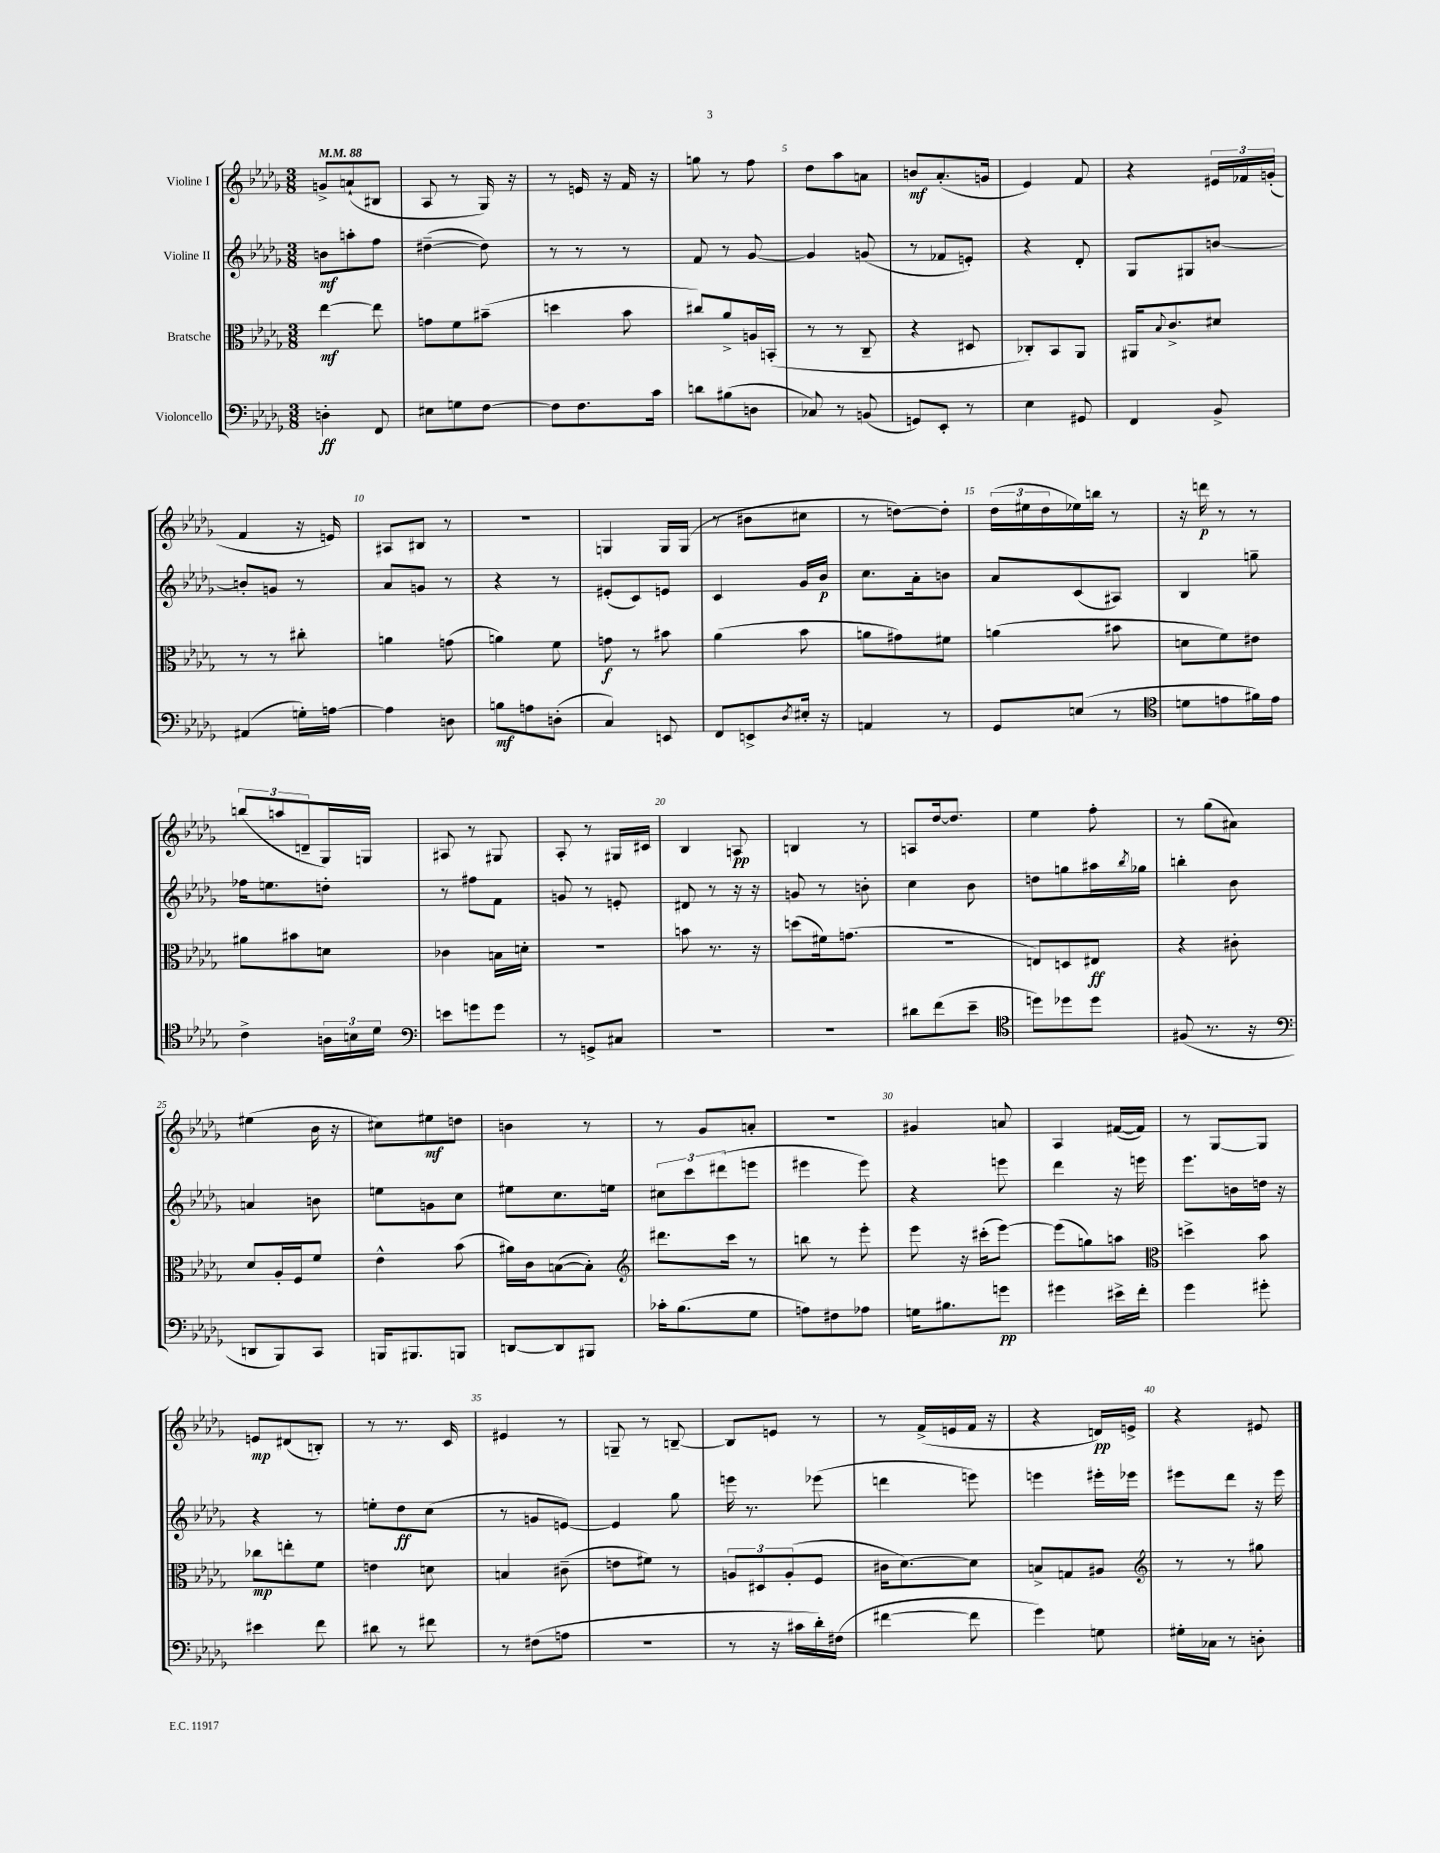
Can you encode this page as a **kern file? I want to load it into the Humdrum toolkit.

**kern	**dynam	**kern	**dynam	**kern	**dynam	**kern	**dynam
*part4	*part4	*part3	*part3	*part2	*part2	*part1	*part1
*staff4	*staff4	*staff3	*staff3	*staff2	*staff2	*staff1	*staff1
*I"Violoncello	*	*I"Bratsche	*	*I"Violine II	*	*I"Violine I	*
*clefF4	*	*clefC3	*	*clefG2	*	*clefG2	*
*k[b-e-a-d-g-]	*	*k[b-e-a-d-g-]	*	*k[b-e-a-d-g-]	*	*k[b-e-a-d-g-]	*
*M3/8	*	*M3/8	*	*M3/8	*	*M3/8	*
*MM88	*	*MM88	*	*MM88	*	*MM88	*
=1	=1	=1	=1	=1	=1	=1	=1
4Dn'\	ff	[4ee-\	mf	8bn\L	mf	8gn^/L	.
.	.	.	.	8aan'\	.	(8an`/	.
8FF/	.	8ee-\]	.	8ff\J	.	8B#X/J	.
=2	=2	=2	=2	=2	=2	=2	=2
8E#X\L	.	8gn\L	.	([4dd#X~\	.	8A-/	.
8Gn\	.	8f\	.	.	.	8r	.
[8F\J	.	(8b#X~\J	.	8dd#\])	.	16G-/)	.
.	.	.	.	.	.	16r	.
=3	=3	=3	=3	=3	=3	=3	=3
8F\L]	.	4ddn\	.	8r	.	8r	.
8.F\	.	.	.	8r	.	16en/	.
.	.	.	.	.	.	16r	.
.	.	8b-\	.	8r	.	16f/	.
16c\Jk	.	.	.	.	.	16r	.
=4	=4	=4	=4	=4	=4	=4	=4
8dn\L	.	8cc#X/L)	.	8f/	.	8ggn\	.
(8B#X\	.	8a-^/	.	8r	.	8r	.
8Dn\J	.	16An/L	.	[8g-/	.	8ff\	.
.	.	(16BBn'/JJ	.	.	.	.	.
=5	=5	=5	=5	=5	=5	=5	=5
8C-X/)	.	8r	.	4g-/]	.	8dd-\L	.
8r	.	8r	.	.	.	8aa-\	.
(8BBn/	.	8C~/	.	(8gn/	.	8an\J	.
=6	=6	=6	=6	=6	=6	=6	=6
8GGn/L)	.	4r	.	8r	.	8bn/L	mf
8EE-'/J	.	.	.	8f-X/L	.	(8.a-'/	.
8r	.	8D#X/	.	8en'/J)	.	.	.
.	.	.	.	.	.	16gn/Jk	.
=7	=7	=7	=7	=7	=7	=7	=7
4E-\	.	8C-X'/L)	.	4r	.	4e-/)	.
.	.	8BB-/	.	.	.	.	.
8GG#X/	.	8AA-/J	.	8d-'/	.	8f/	.
=8	=8	=8	=8	=8	=8	=8	=8
4FF/	.	16AA#X/KL	.	8G-/L	.	4r	.
.	.	8qqB-/	.	.	.	.	.
.	.	8.c^/	.	.	.	.	.
.	.	.	.	8G#X/	.	.	.
8BB-^/	.	8d#X/J	.	[8bn/J	.	24e#X/LL	.
.	.	.	.	.	.	24f-X/	.
.	.	.	.	.	.	(24gn'/JJ	.
!!LO:LB:g=z
=9	=9	=9	=9	=9	=9	=9	=9
(4AA#X/	.	8r	.	8bn'/L]	.	4f/	.
.	.	8r	.	8gn/J	.	.	.
16Gn'\LL)	.	8cc#X'\	.	8r	.	16r	.
[16An\JJ	.	.	.	.	.	16en/)	.
=10	=10	=10	=10	=10	=10	=10	=10
4A\]	.	4an\	.	8a-/L	.	8A#X/L	.
.	.	.	.	8gn/J	.	8B#X/J	.
8Dn\	.	(8gn\	.	8r	.	8r	.
=11	=11	=11	=11	=11	=11	=11	=11
8Bn\L	mf	4an\)	.	4r	.	4.r	.
8An\	.	.	.	.	.	.	.
(8Dn'\J	.	8f\	.	8r	.	.	.
=12	=12	=12	=12	=12	=12	=12	=12
4C/)	.	8gn\	f	(8e#X'/L	.	4Gn/	.
.	.	8r	.	8c/)	.	.	.
8EEn/	.	8b#X\	.	8en/J	.	16G/LL	.
.	.	.	.	.	.	(16G/JJ	.
=13	=13	=13	=13	=13	=13	=13	=13
8FF/L	.	(4a-\	.	4c/	.	8r	.
8EEn^/	.	.	.	.	.	8b#X\L	.
8qD-/	.	.	.	.	.	.	.
16E#X'/Jk	.	8b-\	.	16g-/LL	.	8cc#X\J	.
16r	.	.	.	16b-/JJ	p	.	.
=14	=14	=14	=14	=14	=14	=14	=14
4AAn/	.	8an\L	.	8.cc\L	.	8r	.
.	.	8g#X\)	.	.	.	[8ddn\L)	.
.	.	.	.	16a-'\k	.	.	.
8r	.	8f#X\J	.	8bn\J	.	8dd'\J]	.
=15	=15	=15	=15	=15	=15	=15	=15
8GG-/L	.	(4an\	.	8a-/L	.	(24dd-\LL	.
.	.	.	.	.	.	24ee#X\	.
.	.	.	.	.	.	24dd-\	.
(8En/J	.	.	.	(8c/	.	16ee-X\)	.
.	.	.	.	.	.	16bbn\JJ	.
8r	.	8b#X\	.	8A#X/J)	.	8r	.
=16	=16	=16	=16	=16	=16	=16	=16
*clefC4	*	*	*	*	*	*	*
8dn\L	.	8dn\L	.	4B-/	.	16r	.
.	.	.	.	.	.	16dddn\	p
8en\	.	8f\)	.	.	.	8r	.
16f#X\L)	.	8e#X\J	.	8ggn~\	.	8r	.
16e\JJ	.	.	.	.	.	.	.
!!LO:LB:g=z
=17	=17	=17	=17	=17	=17	=17	=17
4c^\	.	8a#X\L	.	16ff-X\KL	.	(12bbn/L	.
.	.	.	.	8.een\	.	.	.
.	.	.	.	.	.	12aan/	.
.	.	8b#X\	.	.	.	.	.
.	.	.	.	.	.	12dn~/	.
24An\LL	.	8dn\J	.	8ddn'\J	.	16G-/L)	.
24Bn\	.	.	.	.	.	.	.
.	.	.	.	.	.	16Gn/JJ	.
24d-\JJ	.	.	.	.	.	.	.
=18	=18	=18	=18	=18	=18	=18	=18
*clefF4	*	*	*	*	*	*	*
8en\L	.	4c-X\	.	8r	.	8A#X/	.
8gn\	.	.	.	8ff#X\L	.	8r	.
8g\J	.	16Bn\LL	.	8f\J	.	8G#X/	.
.	.	16dn'\JJ	.	.	.	.	.
=19	=19	=19	=19	=19	=19	=19	=19
8r	.	4.r	.	8gn/	.	8A-'/	.
8GGn^/L	.	.	.	8r	.	8r	.
8C#X/J	.	.	.	8en'/	.	16G#X/LL	.
.	.	.	.	.	.	16c#X/JJ	.
=20	=20	=20	=20	=20	=20	=20	=20
4.r	.	8bn\	.	8d#X/	.	4B-/	.
.	.	8.r	.	8r	.	.	.
.	.	.	.	16r	.	8An/	pp
.	.	16r	.	16r	.	.	.
=21	=21	=21	=21	=21	=21	=21	=21
4.r	.	(8ddn\L	.	8gn/	.	4Bn/	.
.	.	16f#X\k)	.	8r	.	.	.
.	.	(8.gn\J	.	.	.	.	.
.	.	.	.	8bn'\	.	8r	.
=22	=22	=22	=22	=22	=22	=22	=22
8d#X\L	.	4.r	.	4cc\	.	8An/L	.
(8f\	.	.	.	.	.	[16dd-/k	.
.	.	.	.	.	.	8.dd-/J]	.
8e-~\J	.	.	.	8b-\	.	.	.
=23	=23	=23	=23	=23	=23	=23	=23
*clefC4	*	*	*	*	*	*	*
8ddn\L)	.	8En/L)	.	8ddn\L	.	4ee-\	.
8dd-X\	.	8Dn/	.	8ggn\	.	.	.
8dd-\J	.	8E#X/J	ff	16aa#X\L	.	8ff'\	.
.	.	.	.	8qbb-/	.	.	.
.	.	.	.	16gg-X\JJ	.	.	.
=24	=24	=24	=24	=24	=24	=24	=24
(8F#X/	.	4r	.	4bbn'\	.	8r	.
8.r	.	.	.	.	.	(8gg-\L	.
.	.	8c#X'\	.	8b-\	.	8a#X\J)	.
16r	.	.	.	.	.	.	.
!!LO:LB:g=z
=25	=25	=25	=25	=25	=25	=25	=25
*clefF4	*	*	*	*	*	*	*
8DDn/L	.	8d-/L	.	4an/	.	(4ee#X\	.
8BBB-/)	.	16A-'/L	.	.	.	.	.
.	.	16F/J	.	.	.	.	.
8CC/J	.	8f/J	.	8bn\	.	16b-\	.
.	.	.	.	.	.	16r	.
=26	=26	=26	=26	=26	=26	=26	=26
16BBBn/KL	.	4e-^^\	.	8een\L	.	8cc#X\L)	.
8.BBB#X/	.	.	.	.	.	.	.
.	.	.	.	8gn\	.	8ee#X\	mf
8BBBn/J	.	(8b-\	.	8cc\J	.	8ddn\J	.
=27	=27	=27	=27	=27	=27	=27	=27
[8DDn/L	.	16a#X\LL)	.	8ee#X\L	.	4bn\	.
.	.	16c\J	.	.	.	.	.
8DD/]	.	([8Bn\	.	8.cc\	.	.	.
8BBB#X/J	.	8B'\J])	.	.	.	8r	.
.	.	.	.	16een\Jk	.	.	.
=28	=28	=28	=28	=28	=28	=28	=28
*	*	*clefG2	*	*	*	*	*
16c-X'\KL	.	8.ddd#X\L	.	12cc#X\L	.	8r	.
(8.B-\	.	.	.	.	.	.	.
.	.	.	.	12ccc\	.	.	.
.	.	.	.	.	.	8g-/L	.
.	.	.	.	(12ddd#X\	.	.	.
.	.	16ccc\Jk	.	.	.	.	.
8G-\J	.	8r	.	8eeen\J	.	8an'/J	.
=29	=29	=29	=29	=29	=29	=29	=29
8An\L)	.	8bbn\	.	4eee#X\	.	4.r	.
8F#X\	.	8r	.	.	.	.	.
8A-X\J	.	8eee-'\	.	8eee#\)	.	.	.
=30	=30	=30	=30	=30	=30	=30	=30
16Gn\KL	.	8eee-\	.	4r	.	4g#X/	.
8.B#X\	.	.	.	.	.	.	.
.	.	16r	.	.	.	.	.
.	.	(16ccc#X'\KL	.	.	.	.	.
8gn\J	pp	[8eee-\J)	.	8eeen\	.	8an/	.
=31	=31	=31	=31	=31	=31	=31	=31
4g#X\	.	(8eee-\L]	.	4ddd-\	.	4A-/	.
.	.	8ggn\)	.	.	.	.	.
16e#X^\LL	.	8aan\J	.	16r	.	([16f#X/LL	.
16f'\JJ	.	.	.	16eeen\	.	16f#/JJ])	.
=32	=32	=32	=32	=32	=32	=32	=32
*	*	*clefC3	*	*	*	*	*
4g-\	.	4ddn^\	.	8.eee-\L	.	8r	.
.	.	.	.	.	.	[8G-/L	.
.	.	.	.	16bn\L	.	.	.
8g#X'\	.	8b-\	.	16ddn\JJ	.	8G-/J]	.
.	.	.	.	16r	.	.	.
!!LO:LB:g=z
=33	=33	=33	=33	=33	=33	=33	=33
4e#X\	.	8cc-X\L	mp	4r	.	8en/L	mp
.	.	8een'\	.	.	.	(8d#X/	.
8f\	.	8f\J	.	8r	.	8Bn'/J)	.
=34	=34	=34	=34	=34	=34	=34	=34
8d#X\	.	4en\	.	8een'\L	.	8r	.
8r	.	.	.	8dd-\	ff	8.r	.
8f#X\	.	8dn\	.	(8cc\J	.	.	.
.	.	.	.	.	.	16c/	.
=35	=35	=35	=35	=35	=35	=35	=35
8r	.	4Bn/	.	8r	.	4e#X/	.
(8F#X\L	.	.	.	8gn/L	.	.	.
8An\J	.	(8c#X~\	.	[8en/J)	.	8r	.
=36	=36	=36	=36	=36	=36	=36	=36
4.r	.	8en\L	.	4e/]	.	8Gn~/	.
.	.	8f#X\J)	.	.	.	8r	.
.	.	8r	.	8gg-\	.	[8Bn~/	.
=37	=37	=37	=37	=37	=37	=37	=37
8r	.	12An/L	.	16eeen\	.	8B/L]	.
.	.	.	.	8.r	.	.	.
.	.	12D#X/	.	.	.	.	.
16r	.	.	.	.	.	8en/J	.
.	.	(12A'/	.	.	.	.	.
16c#X\LL	.	.	.	.	.	.	.
16d-'\)	.	8F/J	.	(8eee-X\	.	8r	.
(16F#X\JJ	.	.	.	.	.	.	.
=38	=38	=38	=38	=38	=38	=38	=38
[4f#X\	.	16c#X\KL	.	4dddn\	.	8r	.
.	.	[8.d-\)	.	.	.	.	.
.	.	.	.	.	.	(16f^/LL	.
.	.	.	.	.	.	16en/	.
8f#\]	.	8d-\J]	.	8eeen\)	.	16f/JJ	.
.	.	.	.	.	.	16r	.
=39	=39	=39	=39	=39	=39	=39	=39
4g-\)	.	8Bn^/L	.	4eeen\	.	4r	.
.	.	8Gn/	.	.	.	.	.
8Gn\	.	8A#X/J	.	16eee#X'\LL	.	16dn/LL)	pp
.	.	.	.	16eee-X\JJ	.	16en^/JJ	.
=40	=40	=40	=40	=40	=40	=40	=40
*	*	*clefG2	*	*	*	*	*
16G#X'\LL	.	8r	.	8eee#X\L	.	4r	.
16C-X\JJ	.	.	.	.	.	.	.
8r	.	8r	.	8ddd-\J	.	.	.
8Dn'\	.	8gg#X\	.	16r	.	8e#X/	.
.	.	.	.	16eee#\	.	.	.
==	==	==	==	==	==	==	==
*-	*-	*-	*-	*-	*-	*-	*-
